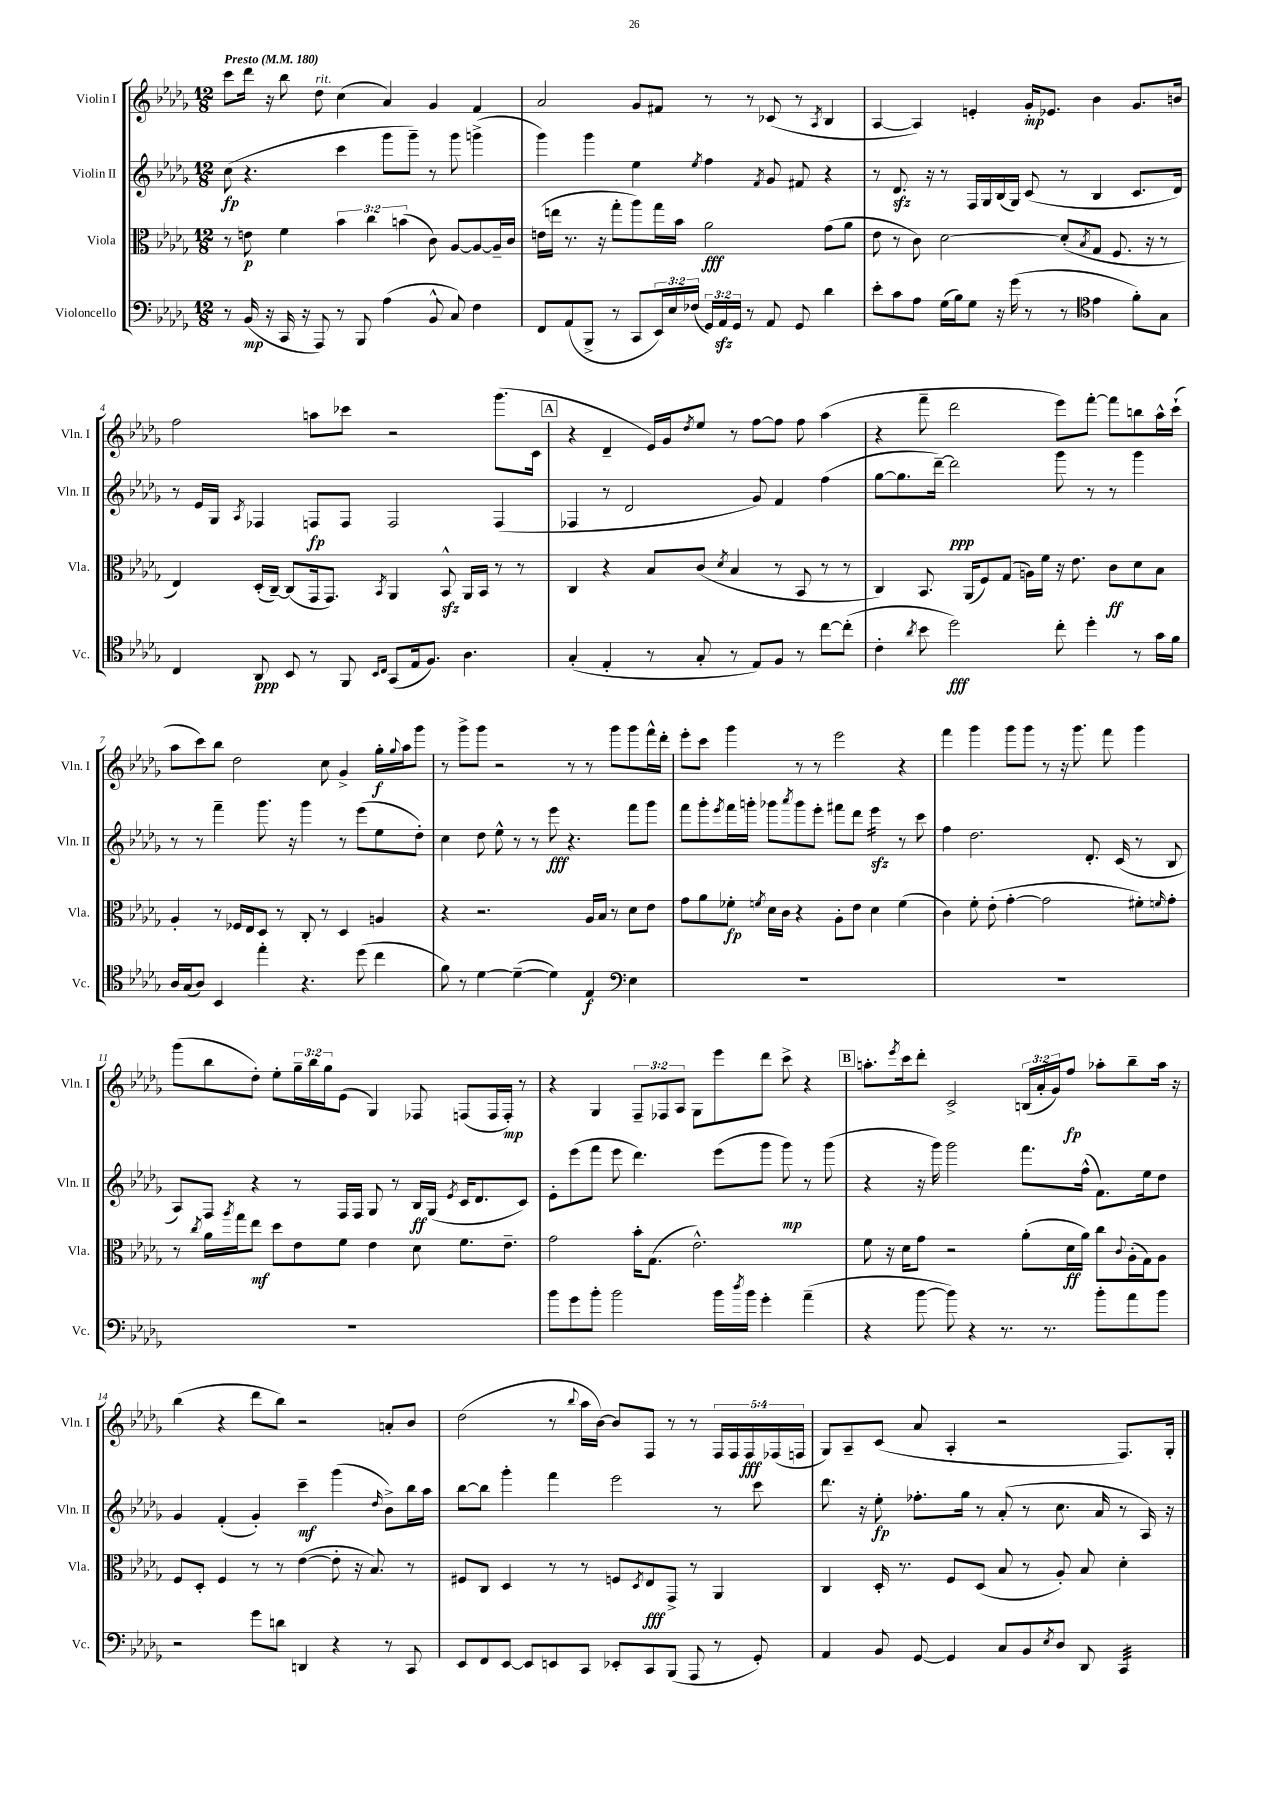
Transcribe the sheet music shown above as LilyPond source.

<<
\new StaffGroup <<
\new Staff = "s0" \with { instrumentName = "Violin I" shortInstrumentName = "Vln. I" } {
    \clef treble \key des \major \numericTimeSignature \time 12/8 \override Staff.TupletNumber.text = #tuplet-number::calc-fraction-text \tempo "Presto" 4 = 180
    c'''8 des'''16 r16 bes''8 des''8^\markup { \italic "rit." } c''4( aes'4) ges'4 f'4 |
    aes'2 ges'8 fis'8 r8 r8 ces'8( r8 \acciaccatura { aes8 } bes4 |
    aes4~ aes4) e'4-. ges'16-.\mp ees'8. bes'4 ges'8. b'16 |
    f''2 a''8 ces'''8 r2 ges'''8.( c'16 |
    \mark \markup { \box "A" } r4 des'4-- ees'16) ges'16 \acciaccatura { des''8 } ees''8 r8 f''8~ f''8 f''8 aes''4( |
    r4 f'''8-- des'''2 ees'''8) f'''8~-. f'''8 b''8 aes''16-^ c'''16-!( |
    aes''8 c'''8) bes''8 des''2 c''8 ges'4-> ges''16-.\f \appoggiatura { ges''8 } aes''16 ges'''8 |
    r8 ges'''8-> ges'''8 r2 r8 r8 ges'''8 ges'''8 f'''16-^ des'''16-. |
    ees'''8-. c'''8 ges'''4 r8 r8 ees'''2 r4 |
    f'''4 ges'''4 ges'''8 ges'''8 r8 r16 ges'''8. f'''8 ges'''4 |
    ges'''8( bes''8 des''8-.) ees''8-. \tuplet 3/2 { ges''16-- bes''16 ges''16 } ees'8( ges4) fes8 f8( f16 f16-.\mp) r8 |
    r4 ges4 \tuplet 3/2 { f8-- fes8 aes8 } ges8 ees'''8 des'''8 c'''8-> r4 |
    \mark \markup { \box "B" } a''8.-. \acciaccatura { ees'''8 } c'''16 des'''8-. c'2-> \tuplet 3/2 { b16( aes'16-. ges'16) } f''8\fp aes''8-. bes''8-- aes''16 r16 |
    bes''4( r4 des'''8 bes''8) r2 a'8-. bes'8 |
    des''2( r8 \appoggiatura { bes''8 } aes''16 bes'16~) bes'8 f8 r8 r8 \tuplet 5/4 { f16 f16 f16\fff fes16( f16 } |
    ges8) aes8-- c'8( aes'8 aes4-. r2 f8.) ges16-. \bar "|." |
}
\new Staff = "s1" \with { instrumentName = "Violin II" shortInstrumentName = "Vln. II" } {
    \clef treble \key des \major \numericTimeSignature \time 12/8
    c''8\fp( r4. c'''4 ges'''8 ges'''8--) r8 ges'''8 g'''4->( |
    ges'''4) ges'''4 ees''4 \acciaccatura { ees''8 } f''4 \acciaccatura { f'8 } ges'8 fis'8 r4 |
    r8 des'8.\sfz r16 r8 f16 ges16 bes16( ges16) c'8( r8 bes4 c'8. des'16) |
    r8 ees'16 ges16 \acciaccatura { aes8 } fes4 f8\fp f8 f2 f4( |
    \mark \markup { \box "A" } fes4 r8 des'2 ges'8) f'4 f''4( |
    ges''8~ ges''8. des'''16~--) des'''2\ppp ges'''8 r8 r8 ges'''4 |
    r8 r8 f'''4-- ges'''8. r16 ges'''4 r8 ees'''8( ees''8 des''8-.) |
    c''4 des''8 ees''8-^ r8 r8 ees'''8\fff r4. f'''8 ges'''8 |
    f'''8 ges'''8-. \acciaccatura { ees'''8 } f'''16 g'''16-. ges'''8 \acciaccatura { aes'''8 } ges'''8 ees'''8-. fis'''8 des'''8 ees'''4:16\sfz r8 c'''8 |
    f''4 des''2. des'8.-. c'16( r8 bes8 |
    aes8) f8 r4 r8 f16 f16 ges8 r8 bes16\ff ges16( \acciaccatura { ees'8 } c'16 des'8. c'8) |
    ees'8-. ees'''8( f'''8 ees'''8 des'''4.) ees'''8( ges'''8 ges'''8\mp) r8 ges'''8( |
    \mark \markup { \box "B" } r4 r16 ges'''16) ges'''2 f'''8. f''16-^( f'8.) ees''16 des''8 |
    ges'4 f'4-.( ges'4-.) c'''4--\mf ges'''4( \grace { des''16 } bes'8->) bes''16 aes''16 |
    bes''8~ bes''8 ges'''4-. f'''4 ees'''2 r8 c'''8 |
    des'''8. r16 ees''8-.\fp fes''8.-. ges''16 r8 aes'8-.( r8 c''8. aes'16 r8 aes16) r16 \bar "|." |
}
\new Staff = "s2" \with { instrumentName = "Viola" shortInstrumentName = "Vla." } {
    \clef alto \key des \major \numericTimeSignature \time 12/8 \override Staff.TupletNumber.text = #tuplet-number::calc-fraction-text
    r8 e'8\p f'4 \tuplet 3/2 { bes'4 c''4 b'4( } c'8) aes8~ aes8~ aes16-- c'16 |
    e'16( e''16 r8. r16 ges''8-. aes''8) ges''16 bes'16 aes'2\fff ges'8( aes'8 |
    ees'8 r8 c'8) des'2~ des'8-.( \acciaccatura { bes8 } ges8 f8. r16 r8 |
    ees4) des16-.( c16~--) c8( ges,16 ges,8.) \acciaccatura { bes,8 } aes,4 bes,8-^\sfz aes,16 bes,16 r8 r8 |
    \mark \markup { \box "A" } c4 r4 bes8 c'8( \acciaccatura { des'8 } bes4 r8 bes,8 r8 r8 |
    c4) bes,8. aes,16( f8) ges8( a16) f'16 r16 ees'8. c'8\ff des'8 bes8 |
    aes4-. r8 fes16 ees16 des8 r8 c8-. r8 des4 a4 |
    r4 r2. aes16 bes16 r8 des'8 ees'8 |
    ges'8 aes'8 fes'8-.\fp \acciaccatura { f'8 } des'16 c'16 r4 aes8-. ees'8 des'4 f'4( |
    c'4) f'8-. ees'8-.( ges'4~-. ges'2 fis'8-.) \grace { f'16 } ges'8-. |
    r8 \acciaccatura { c''8 } aes'16 \acciaccatura { aes''8 } ges''16 ees''8\mf des''8 ees'8 f'8 ees'4 des'8 f'8. ees'8.-- |
    ges'2 bes'16-. ges8.( ees'2.-^) |
    \mark \markup { \box "B" } f'8 r16 des'16 ges'8 r2 aes'8-.( des'16\ff aes'16) c''8 \appoggiatura { c'8 } aes16-.( ges16) aes8 |
    f8 des8-. f4 r8 r8 ees'4~( ees'8-. r16 bes8.) r8 |
    fis8 c8 des4 r8 r8 f8 \acciaccatura { des8 } ees8\fff ges,8-> r8 aes,4 |
    c4 des16-. r8. f8 des8( bes8 r8 aes8-.) bes8 des'4-. \bar "|." |
}
\new Staff = "s3" \with { instrumentName = "Violoncello" shortInstrumentName = "Vc." } {
    \clef bass \key des \major \numericTimeSignature \time 12/8 \override Staff.TupletNumber.text = #tuplet-number::calc-fraction-text
    r8 bes,16\mp( r16 c,16 r16 aes,,8) r8 bes,,8 aes4( bes,8-^ c8) f4 |
    f,8 aes,8( bes,,8-> r8 c,8 \tuplet 3/2 { ees,16) ees16 fes16( } \tuplet 3/2 { ges,16) aes,16\sfz ges,16 } r8 aes,8 ges,8 des'4 |
    ees'8-. c'8 aes8 ges16( bes16) ges8 r16 ges'16( r8 r8 \clef tenor ees'4 f'8-.) ges8 |
    c4 aes,8\ppp bes,8 r8 f,8 \grace { bes,16 c16 } ges,8( ees16 f8.) aes4. |
    \mark \markup { \box "A" } ges4-.( ees4-. r8 ges8-. r8 ees8) f8 r8 c''8~ c''8-.( |
    c'4-. \acciaccatura { aes'8 } bes'8 des''2\fff) c''8-. des''4-. r8 ges'16 f'16 |
    aes16 ges16( aes8) bes,4 ees''4-. r4. des''8( c''4 |
    f'8) r8 des'4~ des'4~--( des'4) ees4\f \clef bass ees4 |
    R1. |
    R1. |
    R1. |
    bes'8 ges'8 bes'8-. bes'2 bes'16 \acciaccatura { des''8 } bes'16 ges'4-. aes'4--( |
    \mark \markup { \box "B" } r4 bes'8~ bes'8) r4 r8. r8. bes'8-. aes'8 bes'8 |
    r2 ges'8 d'8 d,4 r4 r8 c,8 |
    ees,8 f,8 ees,8~ ees,8 e,8 c,8 ees,8-. c,8 bes,,8( aes,,8 r8 ges,8-.) |
    aes,4 bes,8 ges,8~ ges,4 c8 bes,8 \acciaccatura { ees8 } des8 des,8 c,4:32 \bar "|." |
}
>>
>>
